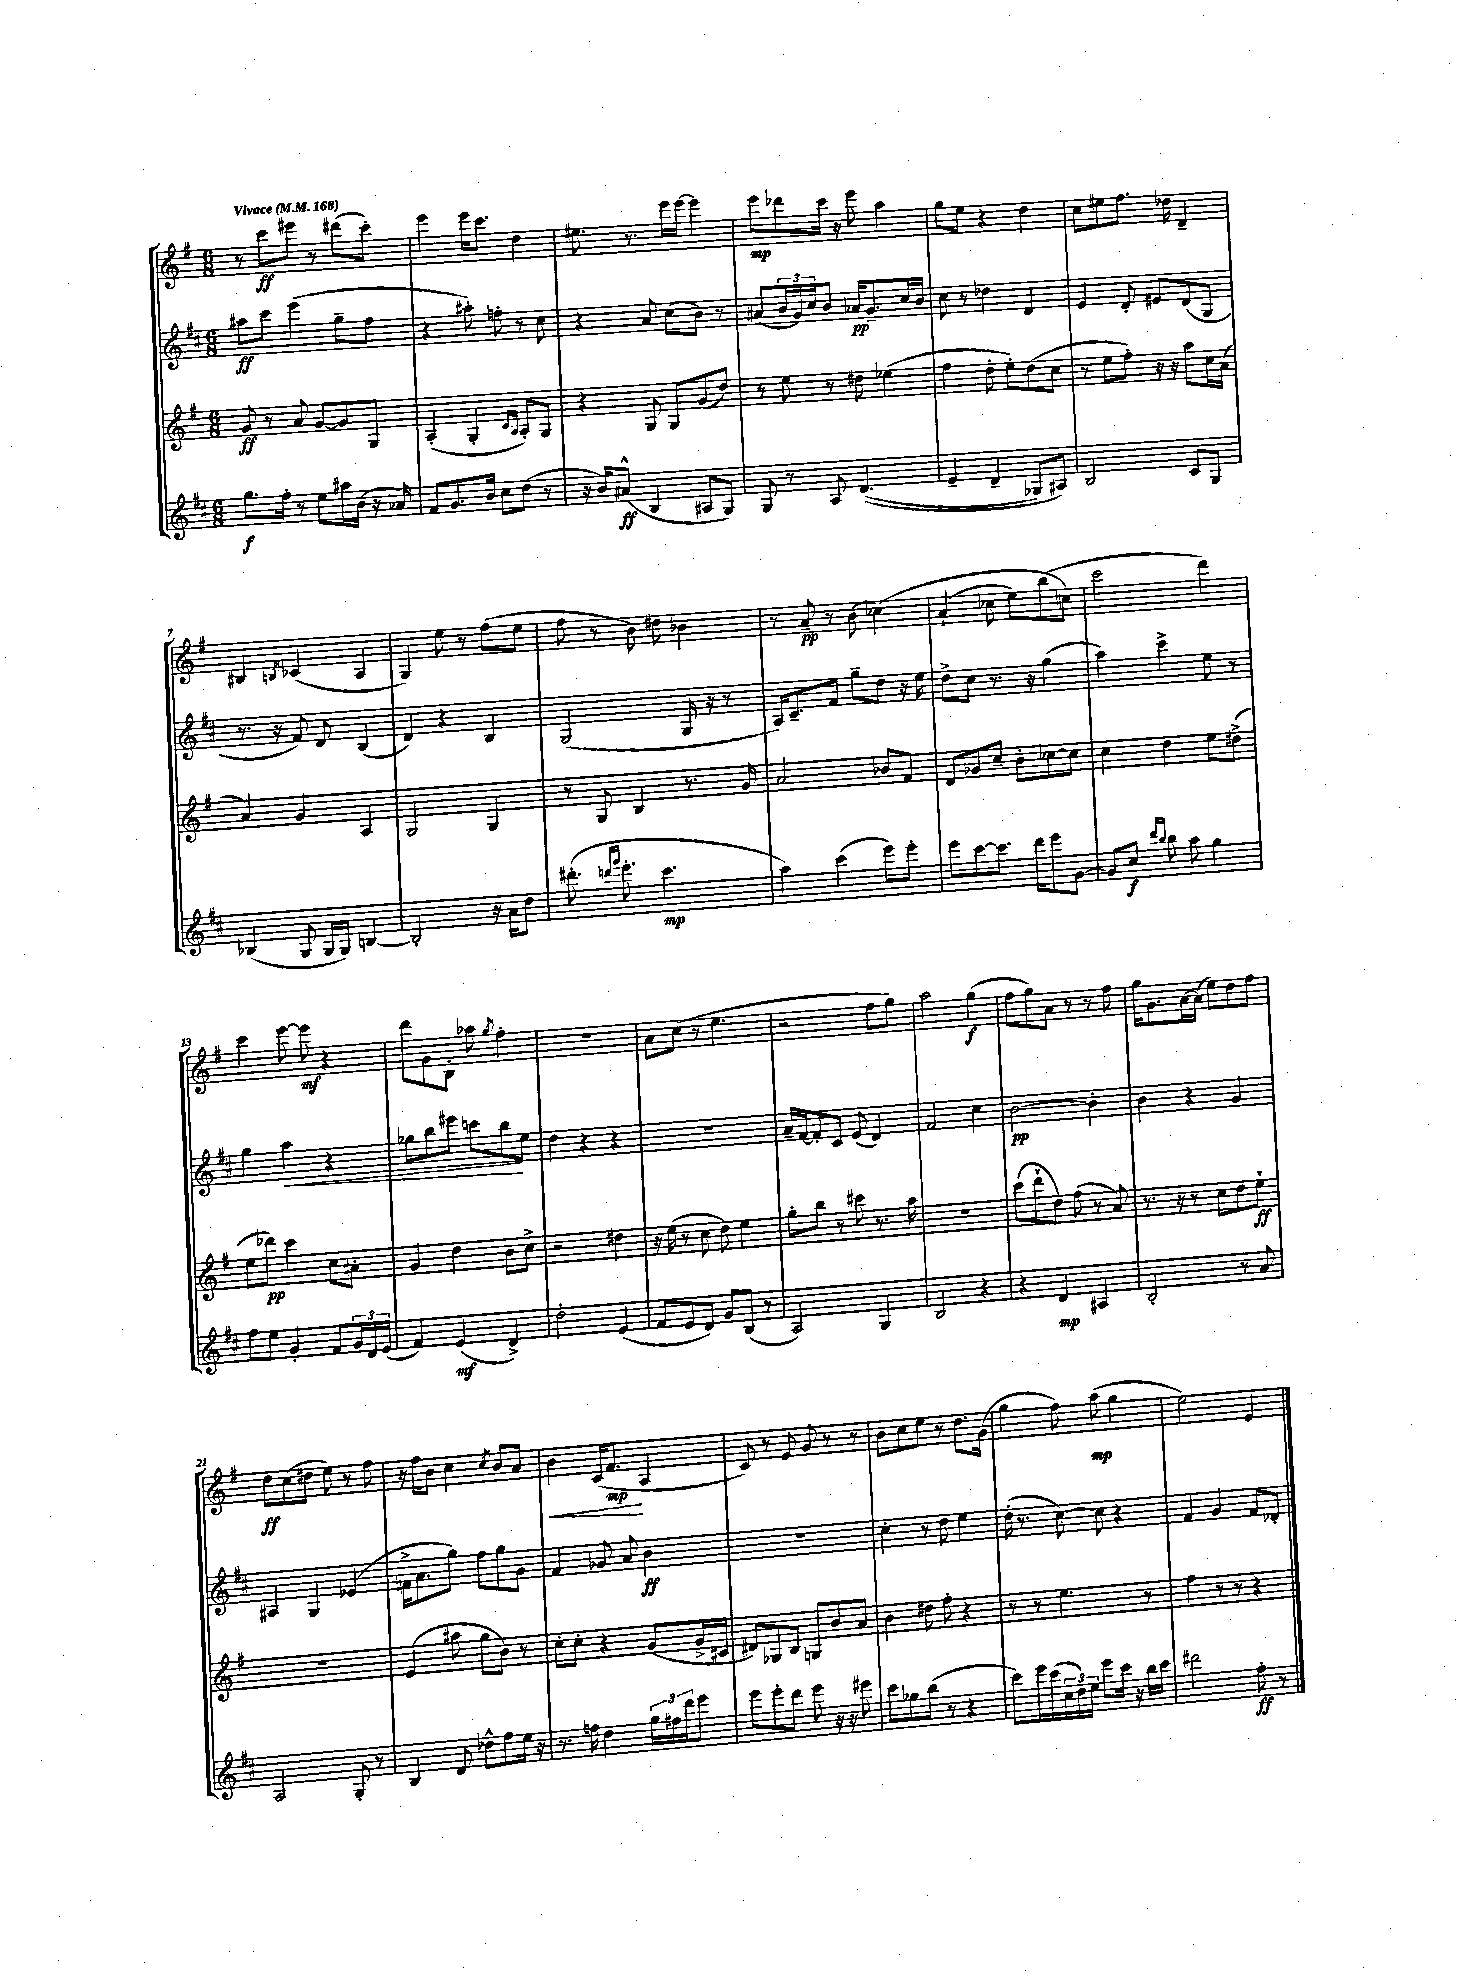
<<
\new StaffGroup <<
\new Staff = "s0" {
    \clef treble \key g \major \numericTimeSignature \time 6/8 \tempo "Vivace" 4 = 168
    r8 c'''8\ff eis'''8 r8 dis'''8( c'''8-.) |
    e'''4 e'''16 c'''8. d''4 |
    eis''8. r8. e'''16 e'''16~ e'''4 |
    e'''8\mp des'''8 c'''16 r16 e'''8 a''4 |
    g''8 e''8 r4 d''4 |
    c''8 eis''8 fis''8. des''16 d'4-- |
    bis4 \acciaccatura { b8 } ces'4( a4 |
    g4) e''8 r8 fis''8( e''8 |
    fis''8 r8 b'8) dis''8 bes'4 |
    r8 a'8--\pp r8 b'8( ces''4)\( |
    a'4-!( ces''8 e''8) b''8( c''8\) |
    c'''2 d'''4) |
    c'''4 e'''8~ e'''8\mf r4 |
    d'''8 g'8 b8-. aes''8 \acciaccatura { g''8 } fis''4-. |
    r2. |
    a'8 c''8( r8 e''4. |
    r2 fis''8 g''8) |
    a''2 g''4\f( |
    fis''8 g''8) a'8 r8 r8 fis''8 |
    g''16 g'8. a'16~ a'16( e''8) d''8 fis''8 |
    d''8\ff c''8( dis''8 e''8) r8 fis''8 |
    r16 fis''16 b'8 c''4 \acciaccatura { c''8 } b'8 a'8 |
    b'4\< c'16( fis'8.\mp\! a4 |
    c'8) r8 e'8 g'8 r8 r8 |
    b'8 c''8 e''8 r8 d''8. g'16( |
    g''4 fis''8) a''8\mp( g''4 |
    e''2) e'4 \bar "|." |
}
\new Staff = "s1" {
    \clef treble \key d \major \numericTimeSignature \time 6/8
    ais''8\ff cis'''8 e'''4( g''8-- fis''8 |
    r4 ais''8-.) f''8-. r8 cis''8 |
    r4 a'8 cis''8( b'8) r8 |
    ais'8( \tuplet 3/2 { b'16 g'16) cis''16 } b'8 aes'16\pp g'8.-- cis''16 b'16 |
    cis''8 r8 des''4 d'4 |
    e'4 d'8-. eis'8 d'8( g8 |
    r8. r16 fis'8) d'8 b4( |
    d'4) r4 b4 |
    g2( g16 r16 r8 |
    a16) cis'8.-- fis'8 g''8-- d''8 r16 e''16 |
    d''8-> cis''8 r8. r16 g''4( |
    a''4) cis'''4-> e''8 r8 |
    g''4 a''4\< r4 |
    ges''8 b''8 eis'''8 c'''8 b''8\! e''8 |
    d''4 r4 r4 |
    R2. |
    a'16-- fis'16~ fis'8-. cis'8 e'8( d'4) |
    fis'2 cis''4 |
    b'2~\pp b'4-. |
    b'4 r4 g'4 |
    ais4 g4 ees'4( |
    f'16-> a'8. g''8) fis''8 g''8 g'8 |
    fis'4 ges'8 a'8 b'4\ff |
    R2. |
    cis''4-. r8 d''8 e''4 |
    d''16-.( r8. cis''8~) cis''8 r4 |
    fis'4 g'4 fis'8 des'8-. \bar "|." |
}
\new Staff = "s2" {
    \clef treble \key g \major \numericTimeSignature \time 6/8
    g'8\ff r8 a'8 g'8~ g'8 g8 |
    a4-.( g4-. \grace { c'16 a16 } a8-.) g8 |
    r4 g8 g8 g'8( d''8) |
    r8 e''8 r8 dis''8 ees''4( |
    fis''4 d''8-. e''8-.) d''8( c''8 |
    r8 e''8 fis''8-.) r16 r16 a''8 c''16 a'16( |
    a'4) g'4 a4 |
    g2 g4 |
    r8 g8 b4 r8. g'16 |
    a'2 bes'8 fis'8 |
    d'8 ges'8 c''8-- b'8-. ces''8~ ces''8 |
    c''4 d''4 e''8 dis''8->( |
    e''8 des'''8\pp) c'''4 c''8 ais'8-. |
    g'4 d''4 b'8 c''8-> |
    r2 dis''4 |
    r16 e''16( r8 c''8 d''8) e''4 |
    g''8-. b''8 r8 cis'''8 r8. a''16 |
    R2. |
    c'''8( d'''8-! d''8) fis''8( r8 a'8) |
    r8. r16 r8 c''8 d''8 e''8-!\ff |
    R2. |
    e'4( ais''8 g''8 b'8) r8 |
    c''8-. c''8-. r4 g'8( g'16-> cis'16 |
    dis'8) ges8 b8 g8 b'8 a'8 |
    b'4 dis''8 fis''8-. r4 |
    r8 r8 e''4. r8 |
    fis''4 r8 r8 r4 \bar "|." |
}
\new Staff = "s3" {
    \clef treble \key d \major \numericTimeSignature \time 6/8
    g''8.\f fis''16-. r8 e''8 ais''16 b'16( r16 aes'16) |
    fis'8 g'8. b'16 cis''8 d''8( r8 |
    r16 b'16) ais'8-^\ff( b4 ais8 g8) |
    g8 r8 a8 d'4.(\( |
    e'4-- d'4-- ges8) ais8\) |
    b2 cis'8 g8 |
    bes4( g8 g16 g16) b4~ |
    b2-. r16 a'16 d''8 |
    dis'''8.-.( \grace { d'''16 g'''16 } e'''8.-. cis'''4.\mp |
    a''4) cis'''4( e'''8) e'''8-. |
    e'''8 cis'''8~ cis'''8. d'''16 e'''8 g'8~ |
    g'8 cis''8\f \grace { d'''16 b''16 } b''8 a''8 g''4 |
    fis''8 e''8 g'4-. fis'8 \tuplet 3/2 { g'16 d'16 e'16( } |
    fis'4) e'4\mf( d'4->) |
    d''2-. e'4( |
    fis'8 e'8 d'8) g'8 b8( r8 |
    a2) g4 |
    b2 r4 |
    r4 d'4\mp ais4 |
    b2-. r8 a'8 |
    a2 g8-. r8 |
    b4 d'8 des''8-^ fis''8 e''16 r16 |
    r8. f''16 d''4 \tuplet 3/2 { g''16 fis''16 d'''16 } e'''8 |
    e'''8 e'''8-. d'''8 e'''8 r16 r16 eis'''8 |
    cis'''8 ges''8 b''8( r8 r4 |
    cis'''8) e'''16 cis'''16( \tuplet 3/2 { cis''16 d''16) e''16 } e'''8 cis'''16 r16 b''16 cis'''16 |
    dis'''2 fis''8-.\ff r8 \bar "|." |
}
>>
>>
